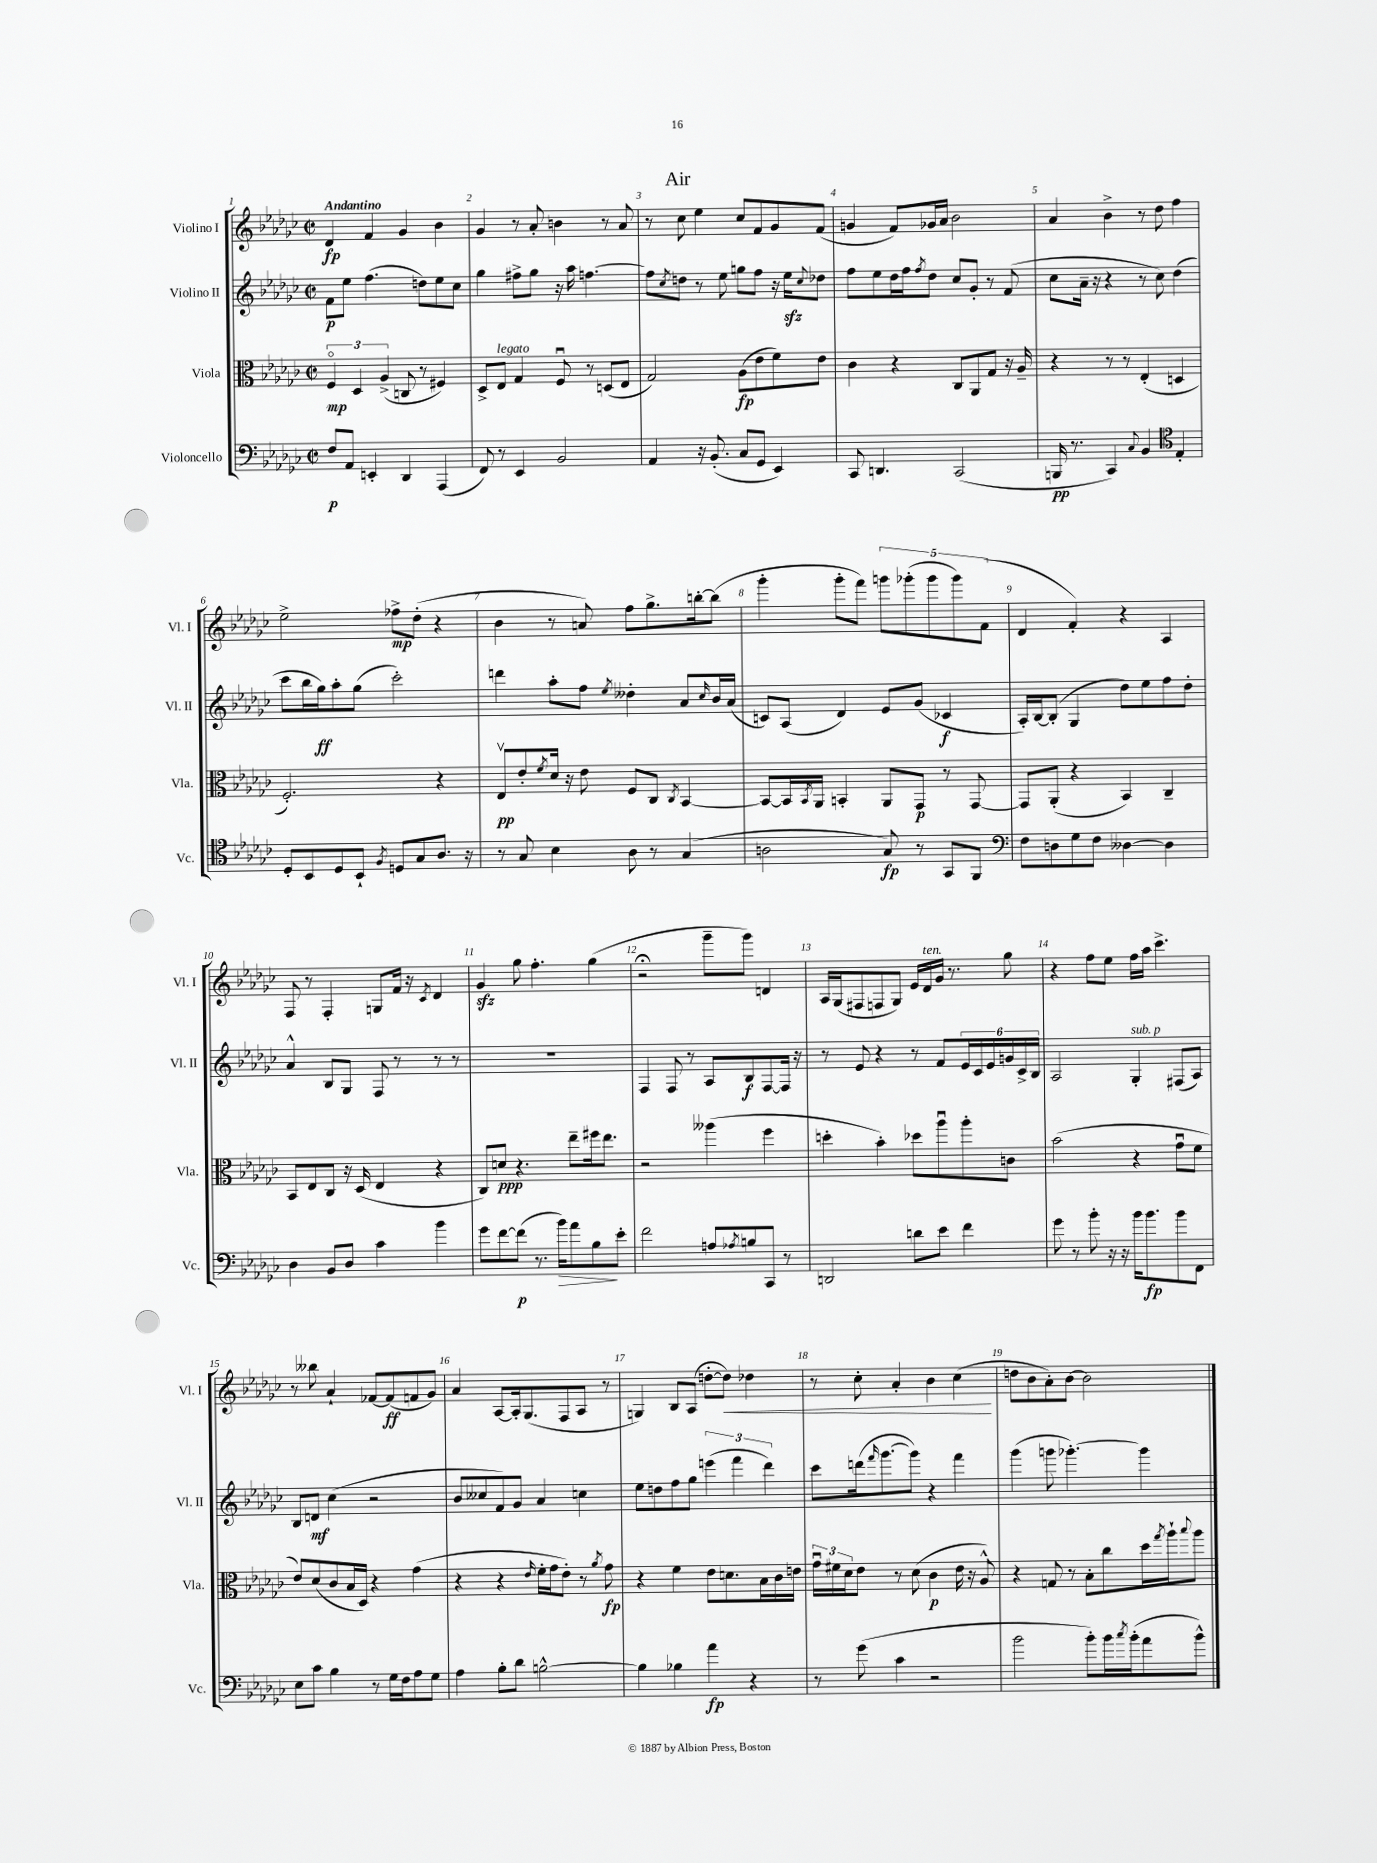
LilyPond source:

\header { title = "Air" }
<<
\new StaffGroup <<
\new Staff = "s0" \with { instrumentName = "Violino I" shortInstrumentName = "Vl. I" } {
    \clef treble \key ges \major \defaultTimeSignature \time 2/2 \tempo "Andantino"
    des'4\fp f'4 ges'4 bes'4 |
    ges'4 r8 aes'8-. b'4 r8 aes'8 |
    r8 ces''8 ees''4 ces''8 f'8 ges'8 f'8( |
    g'4 f'8) ges'16 aes'16 bes'2 |
    aes'4 bes'4-> r8 des''8 f''4 |
    ees''2-> fes''8->\mp des''8-.( r4 |
    bes'4 r8 a'8) f''8 ges''8.-> b''16~-. b''8( |
    ges'''4-. ges'''8-. f'''8) \tuplet 5/4 { g'''8 ges'''8-.( ges'''8 ges'''8) f'8( } |
    des'4 f'4-.) r4 aes4 |
    f8 r8 f4-. g8 f'16 r16 \acciaccatura { ces'8 } des'4 |
    ges'4\sfz ges''8 f''4.-. ges''4( |
    r2\fermata ges'''8-- ges'''8) d'4 |
    aes16 ges16( fis8 f8 ges8) ees'16 des'16^\markup { \italic "ten." } ges'16 r8. ges''8 |
    r4 f''8 ees''8 f''16 aes''16 ces'''4.-> |
    r8 beses''8 aes'4-! fes'8~ fes'8\ff( f'8 ges'8) |
    aes'4 aes8~ aes16-. ges8.( f8 aes8 r8 |
    g4) bes8 aes8( d''8~-. d''8\<) des''4 |
    r8 ces''8-. aes'4-. bes'4 ces''4\!( |
    d''8 bes'8 aes'8-.) bes'8~ bes'2 \bar "|." |
}
\new Staff = "s1" \with { instrumentName = "Violino II" shortInstrumentName = "Vl. II" } {
    \clef treble \key ges \major \defaultTimeSignature \time 2/2
    f'8\p ees''8 f''4.( d''8) ees''8 ces''8 |
    ges''4 fis''8-> ges''8 r16 aes''16 f''4.~ |
    f''8 \acciaccatura { ces''8 } d''8 r8 ees''8 g''8 f''8 r16 ees''16\sfz \appoggiatura { ces''8 } des''8 |
    f''8 ees''8 des''16 f''16 \acciaccatura { f''8 } des''8 ces''8 ges'8-. r8 f'8( |
    ces''8 aes'16-- r16 r4 r8 ces''8) des''4( |
    ces'''8 bes''16 ges''16\ff) aes''8-. ges''8( ces'''2-.) |
    d'''4 aes''8-. f''8 \acciaccatura { ees''8 } deses''4-. aes'8 \grace { ces''16 } bes'16 aes'16( |
    c'8) aes8( des'4) ees'8 ges'8( ces'4\f |
    aes16-.) bes16~ bes8-.( ges4 des''8) ees''8 f''8 des''8-. |
    aes'4-^ bes8 ges8 f8 r8 r8 r8 |
    R1 |
    f4 f8 r8 aes8 bes8\f f8~ f16 r16 |
    r8 ees'8 r4 r8 f'8 \tuplet 6/4 { ees'16 ces'16 ees'16 g'16 ces'16-> bes16 } |
    aes2 ges4-.^\markup { \italic "sub. p" } fis8( aes8) |
    bes8 d'8\mf ces''4( r2 |
    bes'8 ceses''8 f'8) ges'8 aes'4 c''4 |
    ees''8 d''8 f''8 ges''8 \tuplet 3/2 { e'''4( f'''4 des'''4) } |
    ces'''8 d'''16( \grace { f'''16 } ges'''8.~ ges'''8) r4 f'''4 |
    ges'''4( g'''8 ges'''4.~-.) ges'''4 \bar "|." |
}
\new Staff = "s2" \with { instrumentName = "Viola" shortInstrumentName = "Vla." } {
    \clef alto \key ges \major \defaultTimeSignature \time 2/2
    \tuplet 3/2 { f4\flageolet\mp des4 aes4->( } c8 r8 fis4) |
    des8-> ees8^\markup { \italic "legato" } ges4 f8\downbow r8 d8( ees8 |
    ges2) aes8\fp( ees'8 f'8) ees'8 |
    ces'4 r4 ces8 aes,8 ges8 r16 aes16-- |
    r4 r8 r8 ees4-.( d4 |
    f2.-.) r4 |
    ees8\upbow\pp ees'8-. \acciaccatura { f'8 } des'16 r16 ees'8 f8 ces8 \acciaccatura { ces8 } bes,4~ |
    bes,8~ bes,16 \acciaccatura { bes,8 } aes,16 b,4-. aes,8 ges,8\p r8 ges,8~ |
    ges,8 aes,8-.( r4 bes,4) ces4-- |
    bes,8 ees8 ces8 r16 des16( ees4 r4 |
    ces8) d'8\ppp r4. ees''8-- fis''16 ees''8. |
    r2 aeses''4( f''4 |
    d''4-. bes'4-.) des''8 aes''8\downbow aes''8-. c'8 |
    bes'2( r4 ges'8\downbow f'8 |
    ees'8) des'8( ces'8 bes16 des16) r4 ges'4( |
    r4 r4 \grace { ees'16 } f'16-. ges'16 ees'8-.) r8 \acciaccatura { aes'8 } ges'8\fp |
    r4 f'4 ees'8 d'8. bes16 ces'16 e'16 |
    \tuplet 3/2 { ges'16\downbow fis'16 des'16 } ees'8 r8 des'8( ces'4\p ees'16 r16 aes8-^) |
    r4 g8 r8 bes8-. ces''8 des''16 \acciaccatura { ges''8 } aes''16-! \appoggiatura { bes''8 } aes''8 \bar "|." |
}
\new Staff = "s3" \with { instrumentName = "Violoncello" shortInstrumentName = "Vc." } {
    \clef bass \key ges \major \defaultTimeSignature \time 2/2
    f8\p aes,8 e,4-. des,4 aes,,4( |
    f,8) r8 ees,4 bes,2 |
    aes,4 r16 bes,8.-.( ces8 ges,8 ees,4) |
    ces,8 d,4. ces,2( |
    b,,16\pp r8. ces,4) \appoggiatura { ces8 } bes,4 \clef tenor ees4-. |
    des8-. bes,8 des8 bes,8-! \acciaccatura { f8 } d8 ges8 aes8. r16 |
    r8 ges8 bes4 aes8 r8 ges4( |
    a2 ges8\fp) r8 ges,8 f,8 |
    \clef bass f8 d8 ges8 f8 deses4~ deses4 |
    des4 bes,8 des8 ces'4 bes'4 |
    ges'8 f'8~ f'8\p( r8. bes'16\>) aes'8 bes8\! ees'8-. |
    f'2 a8 \acciaccatura { aes8 } b8 ces,8 r8 |
    d,2 d'8 ees'8 f'4 |
    ges'8 r8 bes'8-. r16 r16 bes'16 bes'8.\fp bes'8 f,8 |
    ees8 ces'8 bes4 r8 ges16 f16 aes8 ges8 |
    aes4 bes8-. des'8 b2~-^ |
    b4 bes4 aes'4\fp r4 |
    r8 ges'8( ces'4 r2 |
    bes'2 bes'8-.) bes'16 \acciaccatura { ces''8 } bes'16-.( aes'8 bes'8-^) \bar "|." |
}
>>
>>
\layout { \context { \Score \override BarNumber.break-visibility = ##(#f #t #t) barNumberVisibility = #all-bar-numbers-visible } }
